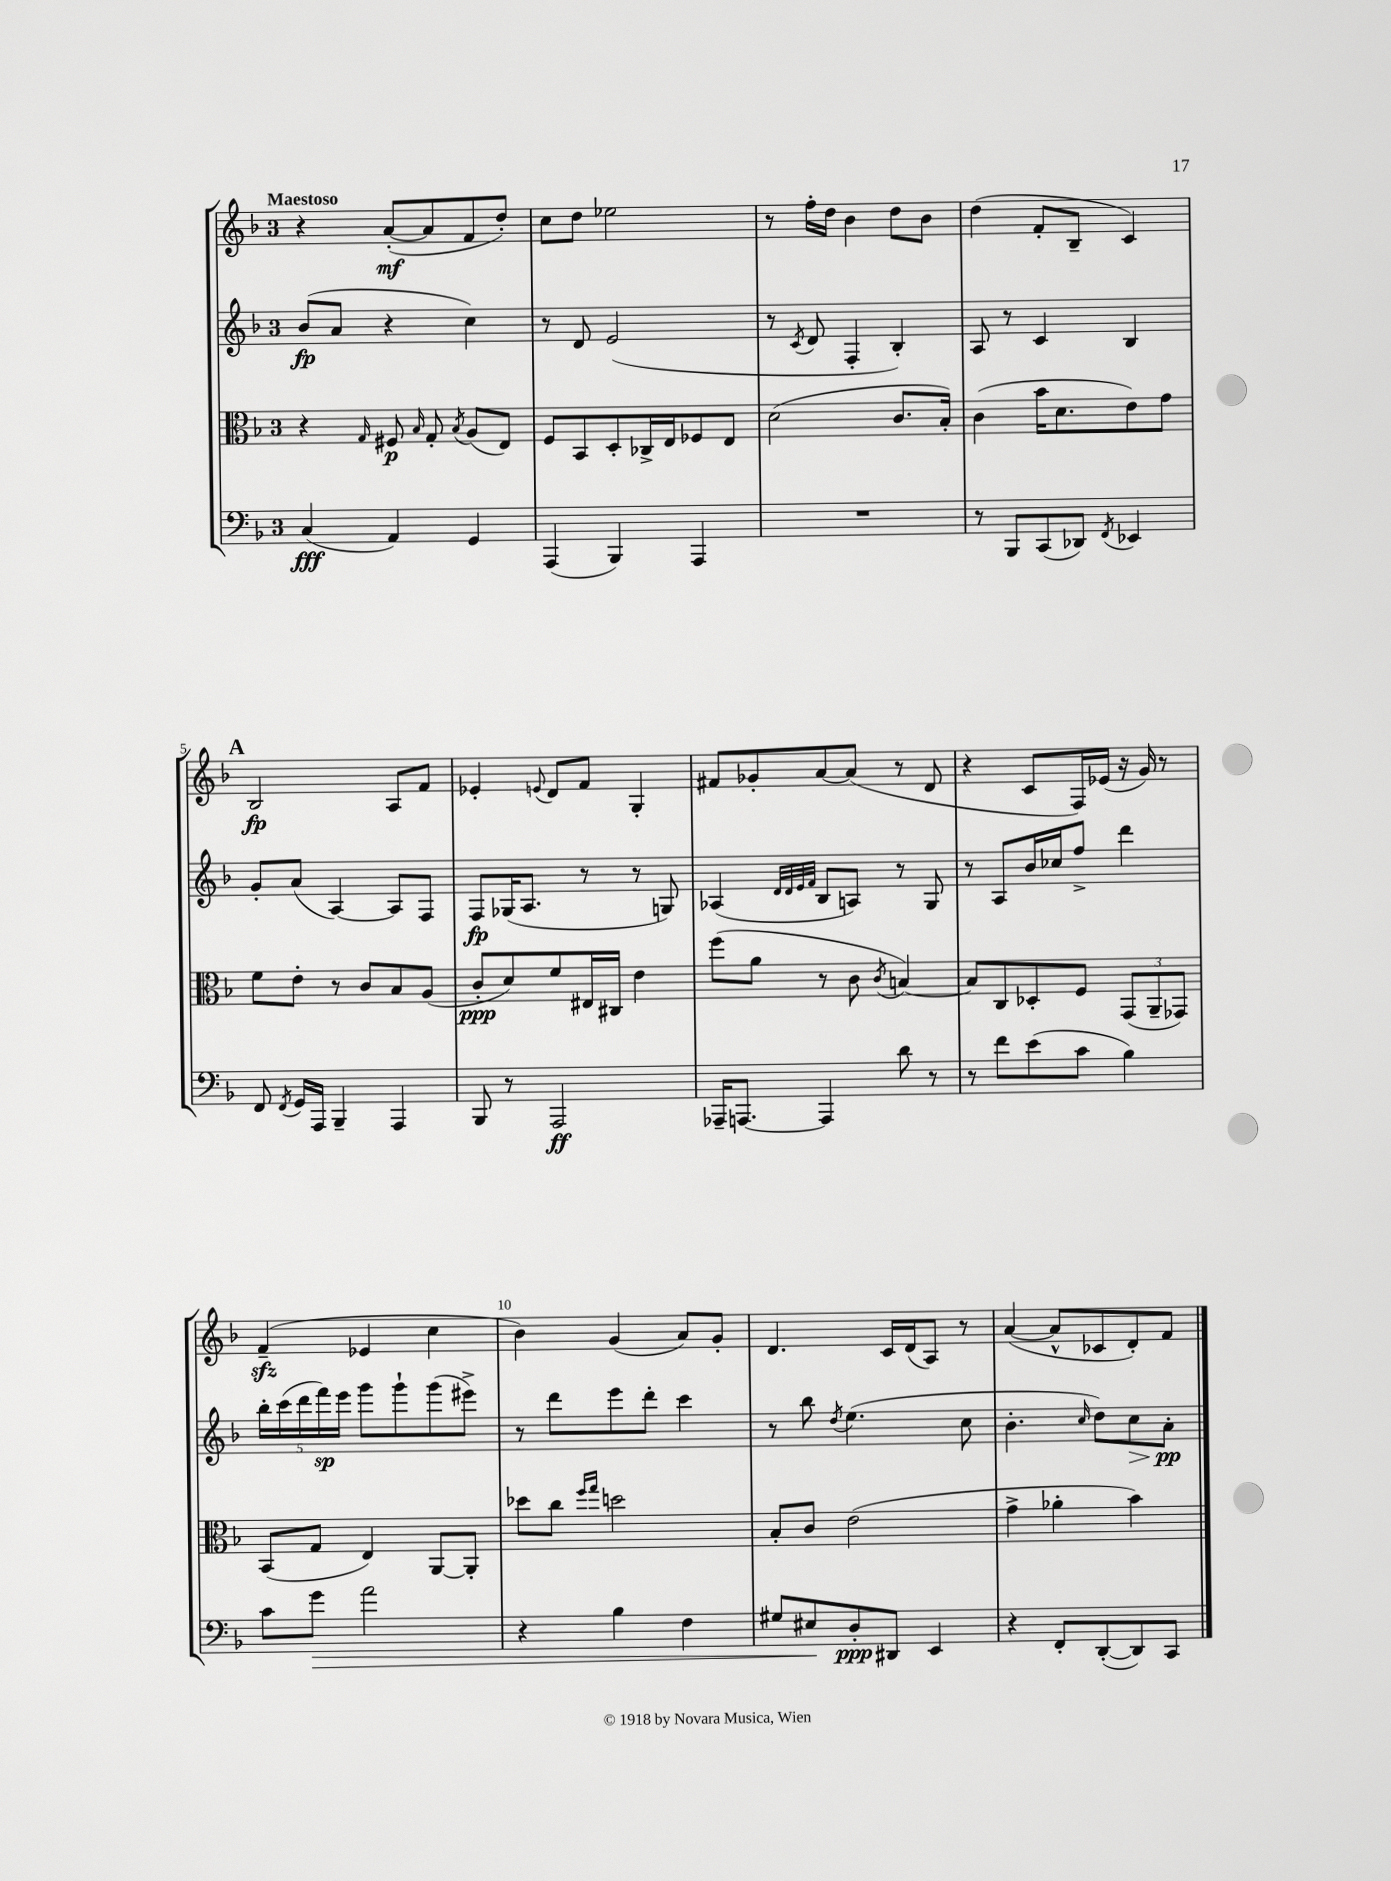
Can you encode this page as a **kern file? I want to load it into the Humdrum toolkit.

**kern	**dynam	**kern	**dynam	**kern	**dynam	**kern	**dynam
*part4	*part4	*part3	*part3	*part2	*part2	*part1	*part1
*staff4	*staff4	*staff3	*staff3	*staff2	*staff2	*staff1	*staff1
*clefF4	*	*clefC3	*	*clefG2	*	*clefG2	*
*k[b-]	*	*k[b-]	*	*k[b-]	*	*k[b-]	*
*M3/4	*	*M3/4	*	*M3/4	*	*M3/4	*
=1	=1	=1	=1	=1	=1	=1	=1
!	!	!	!	!	!	!LO:TX:a:B:t=Maestoso	!
(4C/	fff	4r	.	(8b-/L	fp	4r	.
.	.	.	.	8a/J	.	.	.
.	.	16qqG/	.	.	.	.	.
4AA/)	.	8F#X/	p	4r	.	([8a'/L	mf
.	.	16qqB-/	.	.	.	.	.
.	.	8G'/	.	.	.	8a/]	.
.	.	8qB-/	.	.	.	.	.
4GG/	.	(8A/L	.	4cc\)	.	8f/	.
.	.	8E/J)	.	.	.	8dd'/J)	.
=2	=2	=2	=2	=2	=2	=2	=2
(4AAA/	.	8F/L	.	8r	.	8cc\L	.
.	.	8BB-/	.	8d/	.	8dd\J	.
4BBB-/)	.	8D'/	.	(2e/	.	2ee-X\	.
.	.	16C-X^/L	.	.	.	.	.
.	.	16E/J	.	.	.	.	.
4AAA/	.	8F-X/	.	.	.	.	.
.	.	8E/J	.	.	.	.	.
=3	=3	=3	=3	=3	=3	=3	=3
2.r	.	(2d\	.	8r	.	8r	.
.	.	.	.	8qc/	.	.	.
.	.	.	.	8d/	.	16ff'\LL	.
.	.	.	.	.	.	16dd\JJ	.
.	.	.	.	4F'/	.	4b-\	.
.	.	8.c/L	.	4B-'/)	.	8dd\L	.
.	.	.	.	.	.	8b-\J	.
.	.	16B-'/Jk)	.	.	.	.	.
=4	=4	=4	=4	=4	=4	=4	=4
8r	.	(4c\	.	8A/	.	(4dd\	.
8BBB-/L	.	.	.	8r	.	.	.
(8CC/	.	16b-\KL	.	4c/	.	8f'/L	.
.	.	8.d\	.	.	.	.	.
8DD-X/J)	.	.	.	.	.	8B-~/J	.
8qFF/	.	.	.	.	.	.	.
4EE-X/	.	8e\)	.	4B-/	.	4c/)	.
.	.	8g\J	.	.	.	.	.
!!LO:LB:g=z
!!LO:REH:place=s1:t=A
=5	=5	=5	=5	=5	=5	=5	=5
8FF/	.	8f\L	.	8g'/L	.	2B-/	fp
8qFF/	.	.	.	.	.	.	.
16GG/LL	.	8e'\J	.	(8a/J	.	.	.
16AAA/JJ	.	.	.	.	.	.	.
4BBB-~/	.	8r	.	[4A/)	.	.	.
.	.	8c/L	.	.	.	.	.
4AAA/	.	8B-/	.	8A/L]	.	8A/L	.
.	.	(8A/J	.	8F/J	.	8f/J	.
=6	=6	=6	=6	=6	=6	=6	=6
8BBB-/	.	8c'/L	ppp	8F/L	fp	4e-X'/	.
8r	.	8d/)	.	(16G-X/K	.	.	.
.	.	.	.	8.A/J	.	.	.
.	.	.	.	.	.	8qqen/	.
2AAA/	ff	8f/	.	.	.	8d/L	.
.	.	16E#X/L	.	8r	.	8f/J	.
.	.	16C#X/JJ	.	.	.	.	.
.	.	4e\	.	8r	.	4G'/	.
.	.	.	.	8Gn/)	.	.	.
=7	=7	=7	=7	=7	=7	=7	=7
16AAA-X~/KL	.	(8ff\L	.	(4A-X/	.	8f#X/L	.
[8.AAAn/J	.	.	.	.	.	.	.
.	.	8a\J	.	.	.	8g-X'/	.
.	.	.	.	32qqd/LLL	.	.	.
.	.	.	.	32qqd/	.	.	.
.	.	.	.	32qqe/	.	.	.
.	.	.	.	32qqf/JJJ	.	.	.
4AAA/]	.	8r	.	8B-/L	.	[8a/	.
.	.	8c\	.	8An/J)	.	(8a/J]	.
.	.	8qc/	.	.	.	.	.
8d\	.	[4Bn/)	.	8r	.	8r	.
8r	.	.	.	8G/	.	8d/	.
=8	=8	=8	=8	=8	=8	=8	=8
8r	.	8B/L]	.	8r	.	4r	.
8f\L	.	8C/	.	8A/L	.	.	.
(8e\	.	8D-X'/	.	16b-/L	.	8c/L	.
.	.	.	.	16cc-X/J	.	.	.
8c\J	.	8F/J	.	8ff^/J	.	16F/L)	.
.	.	.	.	.	.	(16e-X/JJ	.
4B-\)	.	(12GG/L	.	4ddd\	.	16r	.
.	.	.	.	.	.	16g/)	.
.	.	12AA~/	.	.	.	.	.
.	.	.	.	.	.	8r	.
.	.	12GG-X/J)	.	.	.	.	.
!!LO:LB:g=z
=9	=9	=9	=9	=9	=9	=9	=9
8c\L	.	(8BB-/L	.	20bb-'\LL	.	(4fzz~/	.
.	.	.	.	(20ccc\	.	.	.
.	.	.	.	20ddd\	.	.	.
!	!LO:HP:b	!	!	!	!	!	!
8g\J	>	8G/J	.	.	.	.	.
.	.	.	.	20fff\)	sp	.	.
.	.	.	.	20eee\JJ	.	.	.
2a\	.	4E/)	.	8ggg\L	.	4e-X/	.
.	.	.	.	8ggg`\	.	.	.
.	.	[8AA/L	.	(8ggg\	.	4cc\	.
.	.	8AA'/J]	.	8eee#X^\J)	.	.	.
=10	=10	=10	=10	=10	=10	=10	=10
4r	.	8dd-X\L	.	8r	.	4b-\)	.
.	.	8cc\J	.	8ddd\L	.	.	.
.	.	16qqff/LL	.	.	.	.	.
.	.	16qqgg/JJ	.	.	.	.	.
4B-\	.	2ddn\	.	8eee\	.	(4g/	.
.	.	.	.	8ddd'\J	.	.	.
4F\	.	.	.	4ccc\	.	8a/L)	.
.	.	.	.	.	.	8g'/J	.
=11	=11	=11	=11	=11	=11	=11	=11
8G#X/L	.	8B-'/L	.	8r	.	4.d/	.
8E#X/	.	8c/J	.	8bb-\	.	.	.
.	.	.	.	8qdd/	.	.	.
8D'/	] ppp	(2e\	.	(4.ee\	.	.	.
8DD#X/J	.	.	.	.	.	16c/LL	.
.	.	.	.	.	.	(16d/J	.
4EE/	.	.	.	.	.	8A/J)	.
.	.	.	.	8cc\	.	8r	.
=12	=12	=12	=12	=12	=12	=12	=12
4r	.	4g^\	.	4.b-'\	.	([4a/	.
8FF'/L	.	4a-X'\	.	.	.	8a^^/L]	.
.	.	.	.	16qqcc/	.	.	.
([8DD'/	.	.	.	8dd\L)	.	8c-X/	.
!	!	!	!	!	!LO:HP:b	!	!
8DD/])	.	4b-\)	.	8cc\	>	8d'/)	.
8CC/J	.	.	.	8a'\J	pp	8f/J	.
.	.	.	.	.	]	.	.
==	==	==	==	==	==	==	==
*-	*-	*-	*-	*-	*-	*-	*-
